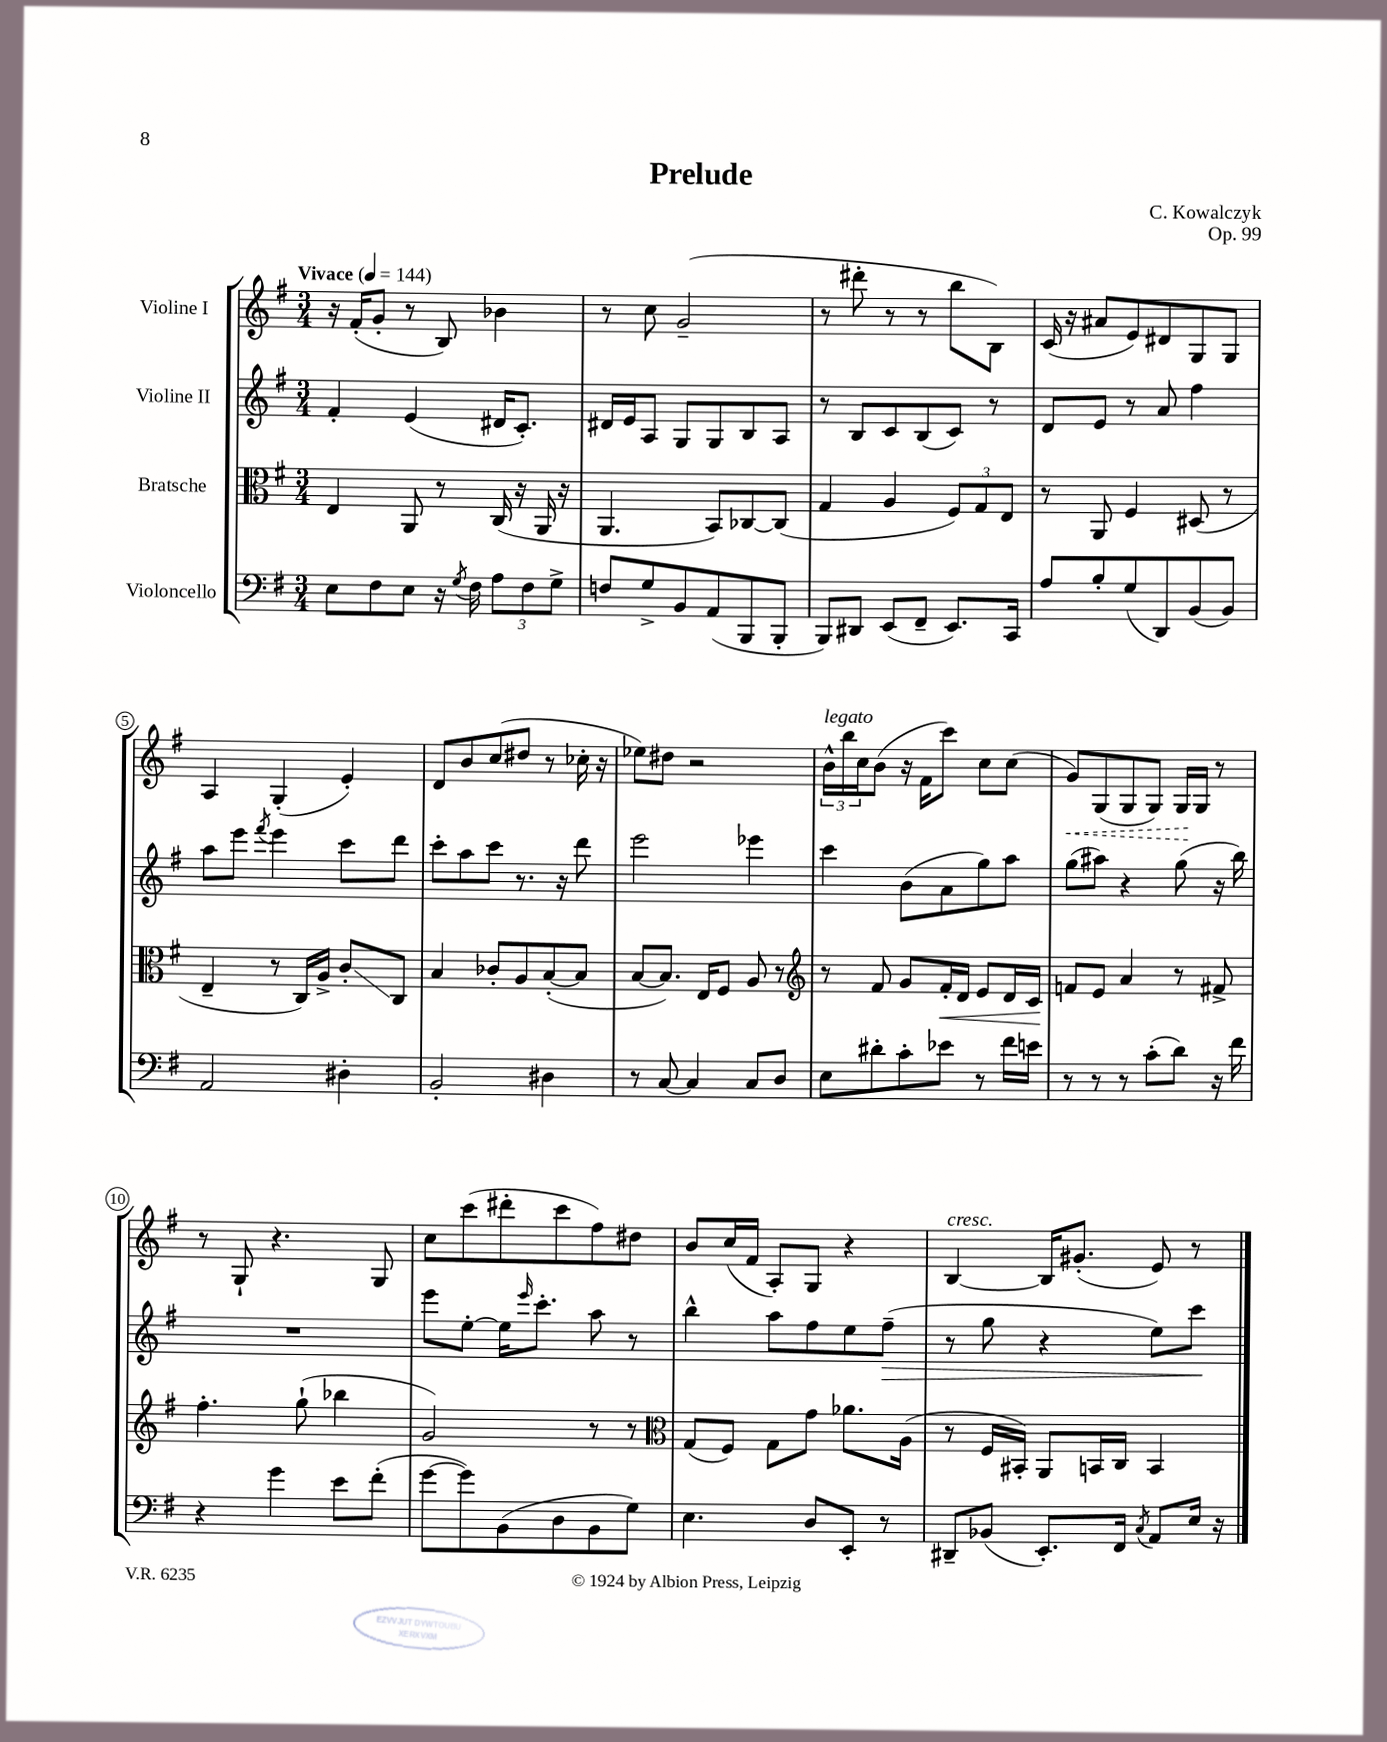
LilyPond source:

\header { title = "Prelude" composer = "C. Kowalczyk" opus = "Op. 99" }
<<
\new StaffGroup <<
\new Staff = "s0" \with { instrumentName = "Violine I" } {
    \clef treble \key g \major \numericTimeSignature \time 3/4 \tempo "Vivace" 4 = 144
    r16 fis'16-.( g'8-. r8 b8) bes'4 |
    r8 c''8 g'2--( |
    r8 dis'''8-. r8 r8 b''8 b8) |
    c'16( r16 ais'8 e'8) dis'8 g8 g8 |
    a4 g4-.( e'4-.) |
    d'8 b'8 c''8( dis''8 r8 ces''16-. r16 |
    ees''8) dis''8 r2 |
    \tuplet 3/2 { b'16-^^\markup { \italic "legato" } b''16 c''16 } b'8( r16 fis'16 c'''8) c''8 c''8( |
    \once \override Hairpin.style = #'dashed-line g'8\<) g8( g8 g8) g16\! g16 r8 |
    r8 g8-! r4. g8 |
    c''8 c'''8( dis'''8-. c'''8 fis''8) dis''8 |
    b'8 c''16( fis'16 a8-.) g8 r4 |
    b4~^\markup { \italic "cresc." } b16 gis'8.-.( e'8) r8 \bar "|." |
}
\new Staff = "s1" \with { instrumentName = "Violine II" } {
    \clef treble \key g \major \numericTimeSignature \time 3/4
    fis'4-. e'4( dis'16 c'8.-.) |
    dis'16 e'16 a8 g8 g8 b8 a8 |
    r8 b8 c'8 b8( c'8) r8 |
    d'8 e'8 r8 a'8 fis''4 |
    a''8 e'''8 \acciaccatura { fis'''8 } e'''4 c'''8 d'''8 |
    c'''8-. a''8 c'''8 r8. r16 d'''8 |
    e'''2 ees'''4 |
    c'''4 b'8( a'8 g''8) a''8 |
    g''8( ais''8) r4 g''8( r16 b''16) |
    R2. |
    e'''8 e''8~-. e''16 \grace { e'''16 } c'''8.-. a''8 r8 |
    b''4-^ a''8 fis''8 e''8 fis''8--\>( |
    r8 g''8 r4 e''8) c'''8\! \bar "|." |
}
\new Staff = "s2" \with { instrumentName = "Bratsche" } {
    \clef alto \key g \major \numericTimeSignature \time 3/4
    e4 a,8 r8 c16( r16 a,16 r16 |
    a,4. b,8) ces8~ ces8( |
    g4 a4 \tuplet 3/2 { fis8) g8 e8 } |
    r8 a,8 fis4 dis8( r8 |
    e4-- r8 c16) a16-> c'8-.\glissando c8 |
    b4 ces'8-. a8 b8~-.( b8 |
    b8~ b8.) e16 fis8 a8 r8 |
    \clef treble r8 fis'8 g'8 fis'16-.\< d'16 e'8 d'16 c'16\! |
    f'8 e'8 a'4 r8 fis'8-> |
    fis''4.-. g''8-!( bes''4 |
    g'2) r8 r8 |
    \clef alto g8( fis8) g8 g'8 aes'8. a16( |
    r8 fis16 bis,16-.) a,8 b,16 c16 b,4 \bar "|." |
}
\new Staff = "s3" \with { instrumentName = "Violoncello" } {
    \clef bass \key g \major \numericTimeSignature \time 3/4
    e8 fis8 e8 r16 \acciaccatura { g8 } fis16 \tuplet 3/2 { a8 fis8 g8-> } |
    f8 g8-> b,8 a,8( b,,8 b,,8-. |
    b,,8) dis,8 e,8( fis,8-- e,8.) c,16 |
    a8 b8-. g8( d,8) b,8( b,8) |
    a,2 dis4-. |
    b,2-. dis4 |
    r8 c8~ c4 c8 d8 |
    e8 dis'8-. c'8-. ees'8 r8 fis'16 e'16 |
    r8 r8 r8 c'8-.( d'8) r16 fis'16 |
    r4 g'4 e'8 fis'8-.( |
    g'8~ g'8) b,8( d8 b,8 g8) |
    e4. d8 e,8-. r8 |
    dis,8-- bes,8( e,8.-.) fis,16 \acciaccatura { c8 } a,8 e16 r16 \bar "|." |
}
>>
>>
\layout { \context { \Score \override BarNumber.stencil = #(make-stencil-circler 0.1 0.3 ly:text-interface::print) } }
